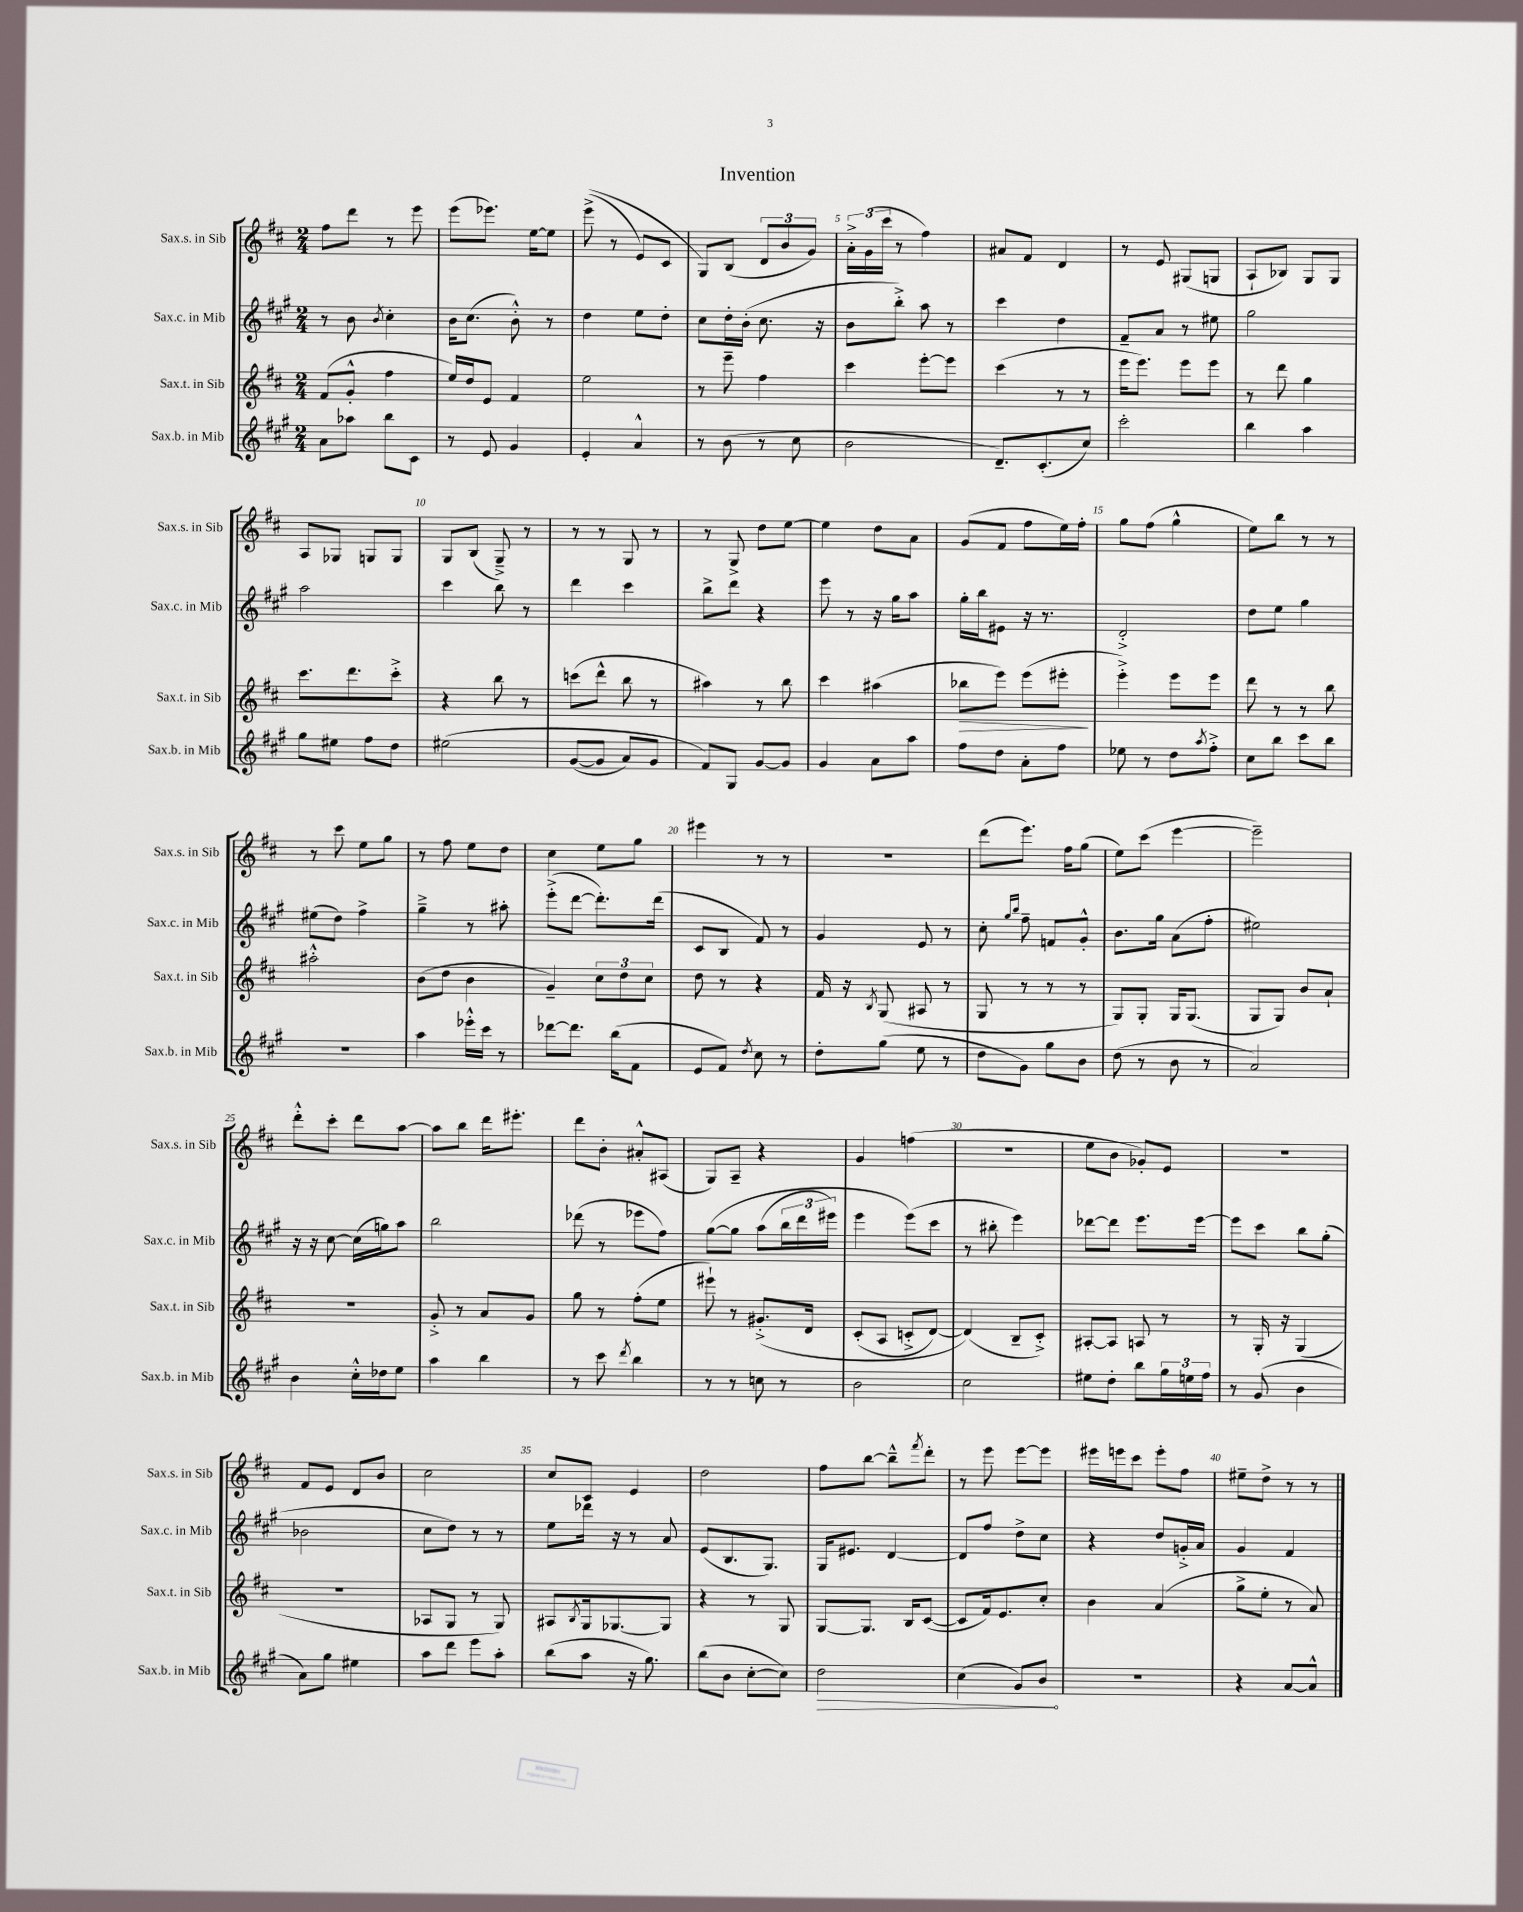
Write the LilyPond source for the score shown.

\header { title = "Invention" }
<<
\new StaffGroup <<
\new Staff = "s0" \with { instrumentName = "Sax.s. in Sib" shortInstrumentName = "Sax.s. in Sib" } {
    \clef treble \key d \major \numericTimeSignature \time 2/4
    fis''8 d'''8 r8 e'''8 |
    e'''8( ees'''8.) e''16~ e''8 |
    e'''8->(\( r8 e'8) cis'8 |
    g8\) b8( \tuplet 3/2 { d'8 b'8 g'8) } |
    \tuplet 3/2 { a'16-.-> g'16( cis'''16 } r8 fis''4) |
    ais'8 fis'8 d'4 |
    r8 e'8 gis8( g8 |
    a8-! bes8) g8 g8 |
    a8 ges8 g8 g8 |
    g8 b8( g8--->) r8 |
    r8 r8 g8 r8 |
    r8 g8-> d''8 e''8~ |
    e''4 d''8 a'8 |
    g'8( fis'8 fis''8 e''16) fis''16-. |
    g''8 fis''8( g''4-^ |
    e''8) b''8 r8 r8 |
    r8 cis'''8 e''8 g''8 |
    r8 fis''8 e''8 d''8 |
    cis''4 e''8 g''8 |
    eis'''4 r8 r8 |
    R2 |
    d'''8( e'''8.) fis''16 g''8( |
    e''8) cis'''8( e'''4~ |
    e'''2--) |
    d'''8-.-^ cis'''8-. d'''8 a''8~ |
    a''8 b''8 d'''16 eis'''8.-. |
    d'''8 b'8-. ais'8-.-^ ais8( |
    g8) a8-- r4 |
    g'4 f''4( |
    R2 |
    e''8 b'8 ges'8-.) e'8 |
    R2 |
    fis'8 e'8 d'8 b'8 |
    cis''2 |
    cis''8 cis'8 e'4 |
    d''2 |
    fis''8 b''8~ b''8---^ \acciaccatura { fis'''8 } d'''8-. |
    r8 e'''8 e'''8~ e'''8 |
    eis'''16 e'''16 cis'''8 e'''8-. fis''8 |
    eis''8-- d''8-> r8 r8 \bar "|." |
}
\new Staff = "s1" \with { instrumentName = "Sax.c. in Mib" shortInstrumentName = "Sax.c. in Mib" } {
    \clef treble \key a \major \numericTimeSignature \time 2/4
    r8 b'8 \acciaccatura { b'8 } cis''4-. |
    b'16 cis''8.( b'8-.-^) r8 |
    d''4 e''8 d''8-. |
    cis''8 d''16-. b'16-.( cis''8. r16 |
    b'8 b''8-.->) a''8 r8 |
    cis'''4 d''4 |
    fis'8-- a'8 r8 eis''8 |
    gis''2 |
    a''2 |
    cis'''4 b''8 r8 |
    d'''4 cis'''4 |
    b''8-> d'''8 r4 |
    e'''8 r8 r16 gis''16 a''8 |
    gis''16-. b''16 eis'8 r16 r8. |
    d'2-.-> |
    d''8 e''8 gis''4 |
    eis''8( d''8) fis''4-> |
    gis''4---> r8 ais''8-. |
    e'''8-.->( d'''8~ d'''8.-.) d'''16( |
    cis'8 b8 fis'8) r8 |
    gis'4 e'8 r8 |
    cis''8-. \grace { gis''16 b''16 } fis''8-- f'8 gis'8-.-^ |
    b'8. gis''16 a'8( fis''8-. |
    eis''2) |
    r16 r16 cis''8~ cis''16( g''16) a''8 |
    b''2 |
    des'''8( r8 ees'''8 fis''8) |
    gis''8~\( gis''8 a''8( \tuplet 3/2 { b''16 d'''16 eis'''16) } |
    e'''4 e'''8(\) cis'''8 |
    r8 bis''8-. e'''4) |
    des'''8~ des'''8 e'''8. e'''16~ |
    e'''8 cis'''8 b''8 gis''8-.( |
    bes'2 |
    cis''8 d''8) r8 r8 |
    e''8 des'''16 r16 r8 a'8 |
    e'8( b8. gis8.) |
    gis16 eis'8. d'4~ |
    d'8 fis''8 d''8-> cis''8 |
    r4 d''8 g'16-.-> a'16 |
    gis'4 fis'4 \bar "|." |
}
\new Staff = "s2" \with { instrumentName = "Sax.t. in Sib" shortInstrumentName = "Sax.t. in Sib" } {
    \clef treble \key d \major \numericTimeSignature \time 2/4
    fis'8( g'8-.-^ fis''4 |
    e''16) d''16 e'8 fis'4 |
    e''2 |
    r8 e'''8-- fis''4 |
    cis'''4 e'''8~-. e'''8 |
    cis'''4( r8 r8 |
    e'''16 e'''8.) e'''8 e'''8 |
    r8 d'''8 g''4 |
    cis'''8. d'''8. cis'''8-.-> |
    r4 b''8 r8 |
    c'''8( d'''8-^ b''8 r8 |
    ais''4) r8 b''8 |
    cis'''4 ais''4( |
    bes''8\> e'''8) e'''8( eis'''8-.\! |
    e'''4-.->) e'''8 e'''8 |
    d'''8 r8 r8 b''8 |
    ais''2-.-^ |
    b'8( d''8 b'4 |
    g'4--) \tuplet 3/2 { cis''8 d''8 cis''8 } |
    d''8 r8 r4 |
    fis'16 r16 \acciaccatura { b8 } g8( ais8 r8 |
    g8 r8 r8 r8 |
    g8) g8-. g16 g8.( |
    g8 g8) b'8 a'8-! |
    R2 |
    g'8-.-> r8 a'8 g'8 |
    g''8 r8 fis''8-.( e''8 |
    eis'''8-!) r8 gis'8.-.->\( d'16 |
    cis'8-.( a8 c'8-.-> d'8~) |
    d'4(\) b8-- cis'8-.->) |
    ais8~-. ais8 a8 r8 |
    r8 g16-. r16 g4( |
    R2 |
    aes8 g8 r8 g8) |
    ais8 \acciaccatura { b8 } g16 ges8.~ ges8 |
    r4 r8 g8 |
    g8~ g8. b16 cis'8~( |
    cis'8 fis'16) e'8. cis''8-. |
    b'4 a'4( |
    g''8-> e''8-. r8 a'8) \bar "|." |
}
\new Staff = "s3" \with { instrumentName = "Sax.b. in Mib" shortInstrumentName = "Sax.b. in Mib" } {
    \clef treble \key a \major \numericTimeSignature \time 2/4
    a'8 aes''8 b''8 cis'8 |
    r8 e'8 gis'4 |
    e'4-. a'4-^ |
    r8 b'8( r8 cis''8 |
    b'2 |
    d'8.--) cis'8.-.( cis''8) |
    cis'''2-. |
    b''4 a''4 |
    gis''8 eis''8 fis''8 d''8 |
    eis''2\( |
    gis'8~( gis'8 a'8) gis'8 |
    fis'8\) gis8 gis'8~ gis'8 |
    gis'4 a'8 a''8 |
    fis''8 d''8 a'8-. fis''8 |
    ees''8 r8 d''8 \acciaccatura { a''8 } fis''8-.-> |
    cis''8 b''8 cis'''8 b''8 |
    r2 |
    a''4 ees'''16-.-^ cis'''16 r8 |
    des'''8~ des'''8. b''16( fis'8 |
    e'8 fis'8) \acciaccatura { d''8 } cis''8 r8 |
    d''8-. gis''8( e''8 r8 |
    d''8 gis'8) gis''8 b'8 |
    d''8( r8 b'8 r8 |
    a'2) |
    b'4 cis''16-.-^ des''16 e''8 |
    a''4 b''4 |
    r8 cis'''8 \acciaccatura { d'''8 } b''4 |
    r8 r8 c''8 r8 |
    b'2 |
    cis''2 |
    eis''8 d''8-. b''8 \tuplet 3/2 { gis''16 e''16 fis''16 } |
    r8 gis'8( b'4 |
    a'8) gis''8 eis''4 |
    a''8 d'''8 e'''8 a''8-. |
    b''8( a''8 r16 gis''8.) |
    b''8( b'8 cis''8~-. cis''8) |
    \once \override Hairpin.circled-tip = ##t d''2\> |
    cis''4( gis'8) b'8\! |
    R2 |
    r4 a'8~ a'8-^ \bar "|." |
}
>>
>>
\layout { \context { \Score \override BarNumber.break-visibility = ##(#f #t #t) barNumberVisibility = #(every-nth-bar-number-visible 5) } }
